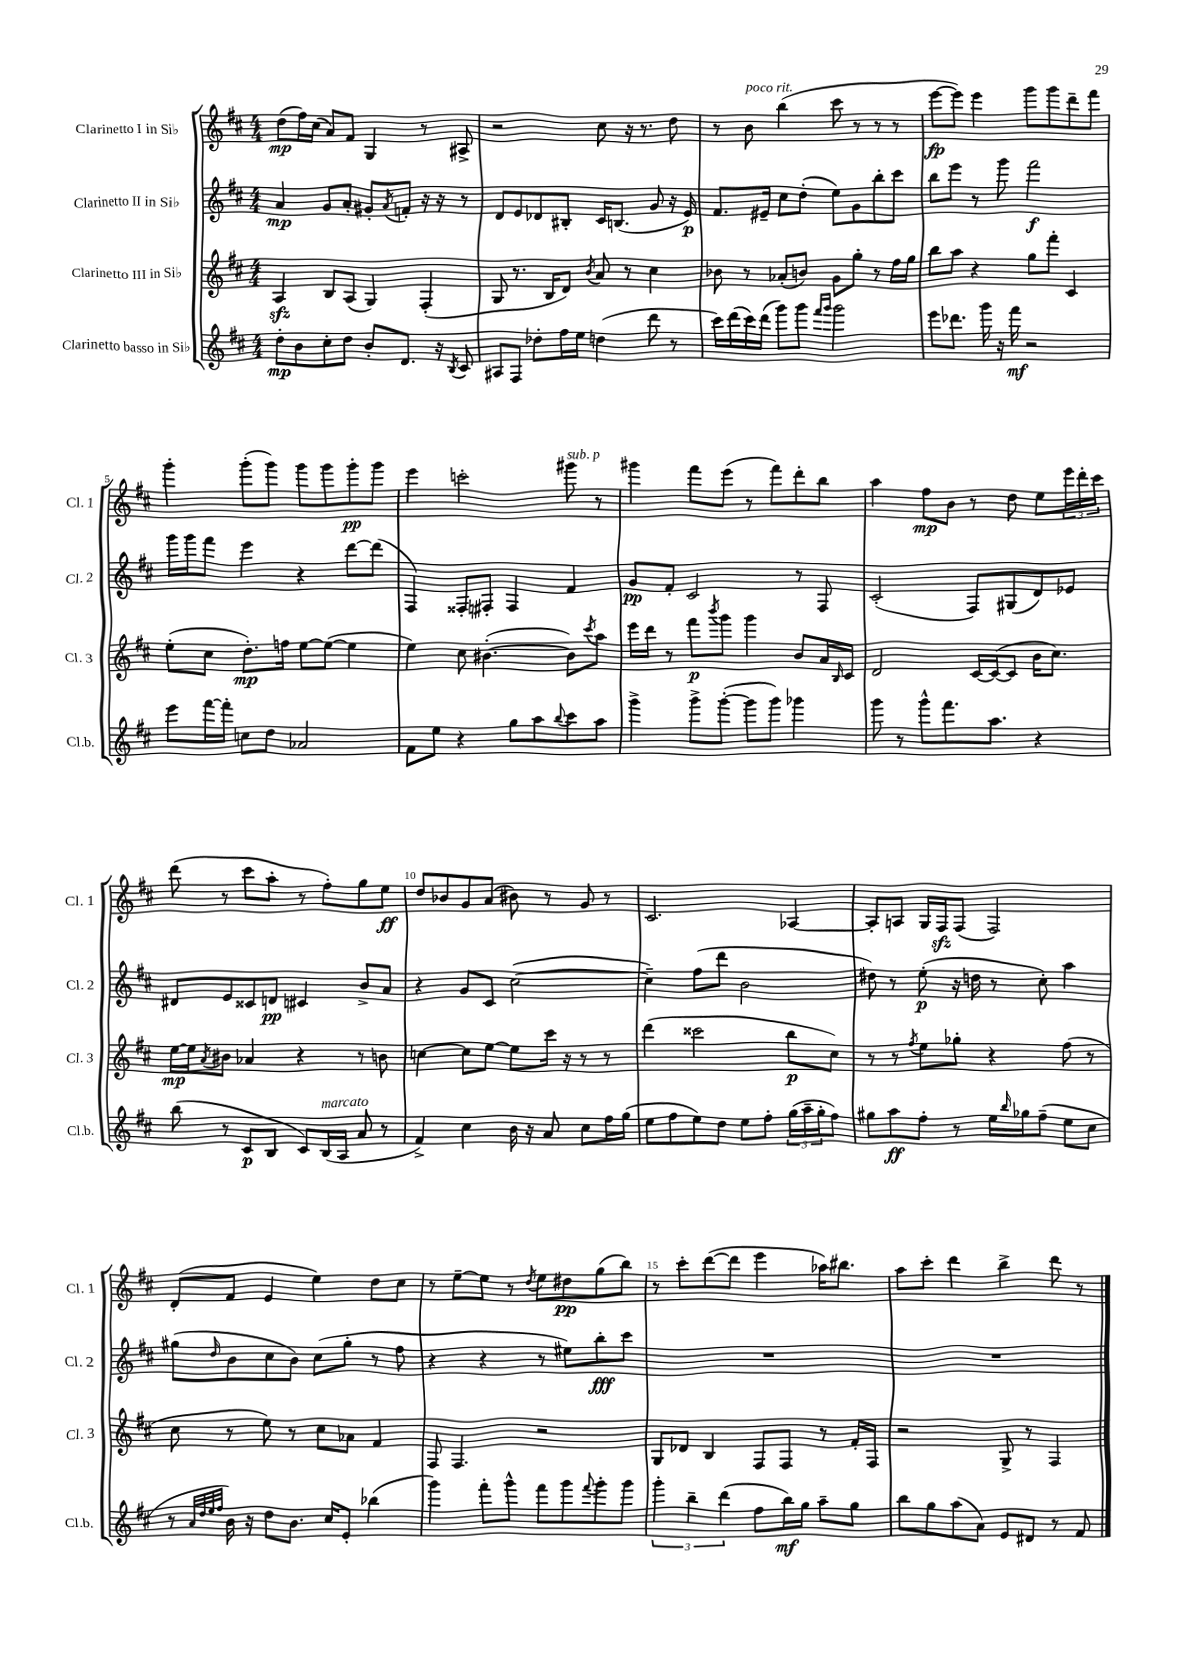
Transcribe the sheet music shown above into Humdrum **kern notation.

**kern	**kern	**kern	**kern
*staff4	*staff3	*staff2	*staff1
*clefG2	*clefG2	*clefG2	*clefG2
*k[f#c#]	*k[f#c#]	*k[f#c#]	*k[f#c#]
*M4/4	*M4/4	*M4/4	*M4/4
8dd'	4A	4a	(8dd
8b	.	.	16ff#)
.	.	.	(16cc#
8cc#'	8B	8g	8a)
8dd	(8A	8a'	8f#
8b'	4G)	8g#'	4G
.	.	8qa	.
8.d	.	8f'	.
.	(4F#'	16r	8r
16r	.	16r	.
8qB	.	.	.
8c#	.	8r	8A#^
=	=	=	=
8A#	8G	8d	2r
8F#	8.r	8e	.
8dd-'	.	8d-	.
.	16B	.	.
16ff#	8d)	8B#'	.
16ee	.	.	.
.	8qb	.	.
(4dd	8a	16c#	8cc#
.	.	(8.B	.
.	8r	.	16r
.	.	.	8.r
8ddd	4cc#	8g	.
8r	.	16r	8dd
.	.	16e)	.
=	=	=	=
16ccc#)	8b-	8.f#	8r
(16ddd	.	.	.
16ccc#)	8r	.	8b
(16ddd	.	16e#~	.
8ggg)	(8a-'	8cc#	(4bb
8ggg	8b)	(8dd'	.
16qqfff#	.	.	.
16qqggg	.	.	.
2ggg	8g	8ee)	8ccc#
.	8gg'	8g	8r
.	8r	8bb'	8r
.	16ff#	8ccc#	8r
.	16gg	.	.
=	=	=	=
8eee	8bb	8bb	[8eee
8.ddd-	8aa	8eee	8eee])
.	4r	8r	4eee
16ggg	.	.	.
16r	.	8ggg	.
16fff#	.	.	.
2r	8gg	2fff#	8ggg
.	8fff#'	.	8ggg
.	4c#	.	8ddd~
.	.	.	8fff#
=	=	=	=
8eee	(8ee'	16ggg	4ggg'
.	.	16ggg	.
[16fff#	8cc#	8fff#	.
16fff#']	.	.	.
8cc	8.dd')	4eee	(8ggg'
8dd	.	.	8ggg)
.	16ff	.	.
2a-	[8ee	4r	8ggg
.	(8ee_	.	8ggg
.	4ee]	[8ddd	8ggg'
.	.	(8ddd]	8ggg
=	=	=	=
8f#	4ee)	4F#)	4eee
8ee	.	.	.
4r	8cc#	8F##'	2ccc'
.	([4.b#'	8F#'	.
8gg	.	4F#	.
8aa	.	.	.
8qqbb	.	.	.
8ccc#	8b#])	4f#	8ggg#
.	8qccc#	.	.
8aa	8aa	.	8r
=	=	=	=
4ggg^	16eee	8g	4ggg#
.	16ddd	.	.
.	8r	8f#'	.
8ggg^	8fff#	2c#	8fff#
.	8qbbb	.	.
([8ggg'	8ggg	.	(8eee
8ggg]	4ggg	.	8r
8ggg)	.	.	8fff#)
4ggg-	8b	8r	8ddd'
.	16a	8F#	8bb
.	16qqB	.	.
.	16c#	.	.
=	=	=	=
8ggg	2d	(2c#'	4aa
8r	.	.	.
8ggg^^	.	.	8ff#
8.fff#	.	.	8b
.	[16c#	8F#)	8r
8.aa	(16c#_	.	.
.	8c#]	(8G#	8dd
4r	16b	8d)	8ee
.	8.cc#)	.	.
.	.	8e-	24eee
.	.	.	24ddd'
.	.	.	24ccc#
=	=	=	=
(8bb	[16ee	8d#	(8ddd
.	16ee]	.	.
.	8qa	.	.
8r	8b#	8e	8r
8c#	4a-	8c##	8ccc#
8B	.	8d	8aa'
8c#)	4r	4c#	8r
(16B	.	.	8ff#')
16A	.	.	.
8a	8r	8b^	8gg
8r	8b	8a	8ee
=	=	=	=
4f#^)	[4cc	4r	8dd
.	.	.	8b-
4cc#	8cc]	8g	8g
.	[8ee	8c#	(8a
16b	8ee]	([2cc#	8b#)
16r	.	.	.
8a	16ccc#	.	8r
.	16r	.	.
8cc#	8r	.	8g
16ff#	8r	.	8r
(16gg	.	.	.
=	=	=	=
8ee	(4ddd	4cc#~])	2.c#
8ff#	.	.	.
8ee)	2ccc##	(8ff#	.
8dd	.	8ddd	.
8ee	.	2b	.
8ff#'	.	.	.
(24gg	8bb	.	[4A-
24aa~	.	.	.
24gg'	.	.	.
8ff#)	8cc#)	.	.
=	=	=	=
8gg#	8r	8dd#)	8A-']
8aa	8r	8r	8A
.	8qff#	.	.
8ff#'	8ee	(8ee'	16G
.	.	.	16F#
8r	8gg-'	16r	(8F#
.	.	16dd	.
16ee	4r	8r	2F#)
16qqbb	.	.	.
16gg-	.	.	.
(8ff#~	.	8cc#')	.
8ee	(8ff#	4aa	.
8cc#	8r	.	.
=	=	=	=
8r	8cc#	(8gg#	(8d'
32qqa	.	.	.
32qqdd	.	.	.
32qqee	.	.	.
32qqff#	.	16qqdd	.
16b)	8r	8b	8f#
16r	.	.	.
8dd	8ee)	8cc#	4e
8.b	8r	8b)	.
.	8cc#	(8cc#	4ee)
16cc#	.	.	.
8e'	8a-	8gg#'	.
(4bb-	4f#	8r	8dd
.	.	8ff#	8cc#
=	=	=	=
4ggg)	8F#	4r	8r
.	4.F#	.	[8ee~
8fff#'	.	4r	8ee]
8ggg^^	.	.	8r
.	.	.	8qdd
8fff#	2r	8r	8ee
8ggg	.	8ee#)	8dd#
8qqfff#	.	.	.
8ggg'	.	8bb'	(8gg
8ggg	.	8ccc#	8bb)
=	=	=	=
6ggg'	8G	1r	8r
.	8d-	.	8ccc#'
6bb~	.	.	.
.	4B	.	([8ddd
(6ddd	.	.	.
.	.	.	8ddd]
8ff#	8F#	.	4eee
16bb)	8F#	.	.
16gg	.	.	.
8aa~	8r	.	16aa-)
.	.	.	8.bb#
8gg	16f#'	.	.
.	16F#	.	.
=	=	=	=
8bb	2r	1r	8aa
8gg	.	.	8ccc#'
(8aa	.	.	4ddd
8a)	.	.	.
8e	8G^	.	4bb^
8d#	8r	.	.
8r	4F#	.	8ddd
8f#	.	.	8r
==	==	==	==
*-	*-	*-	*-
